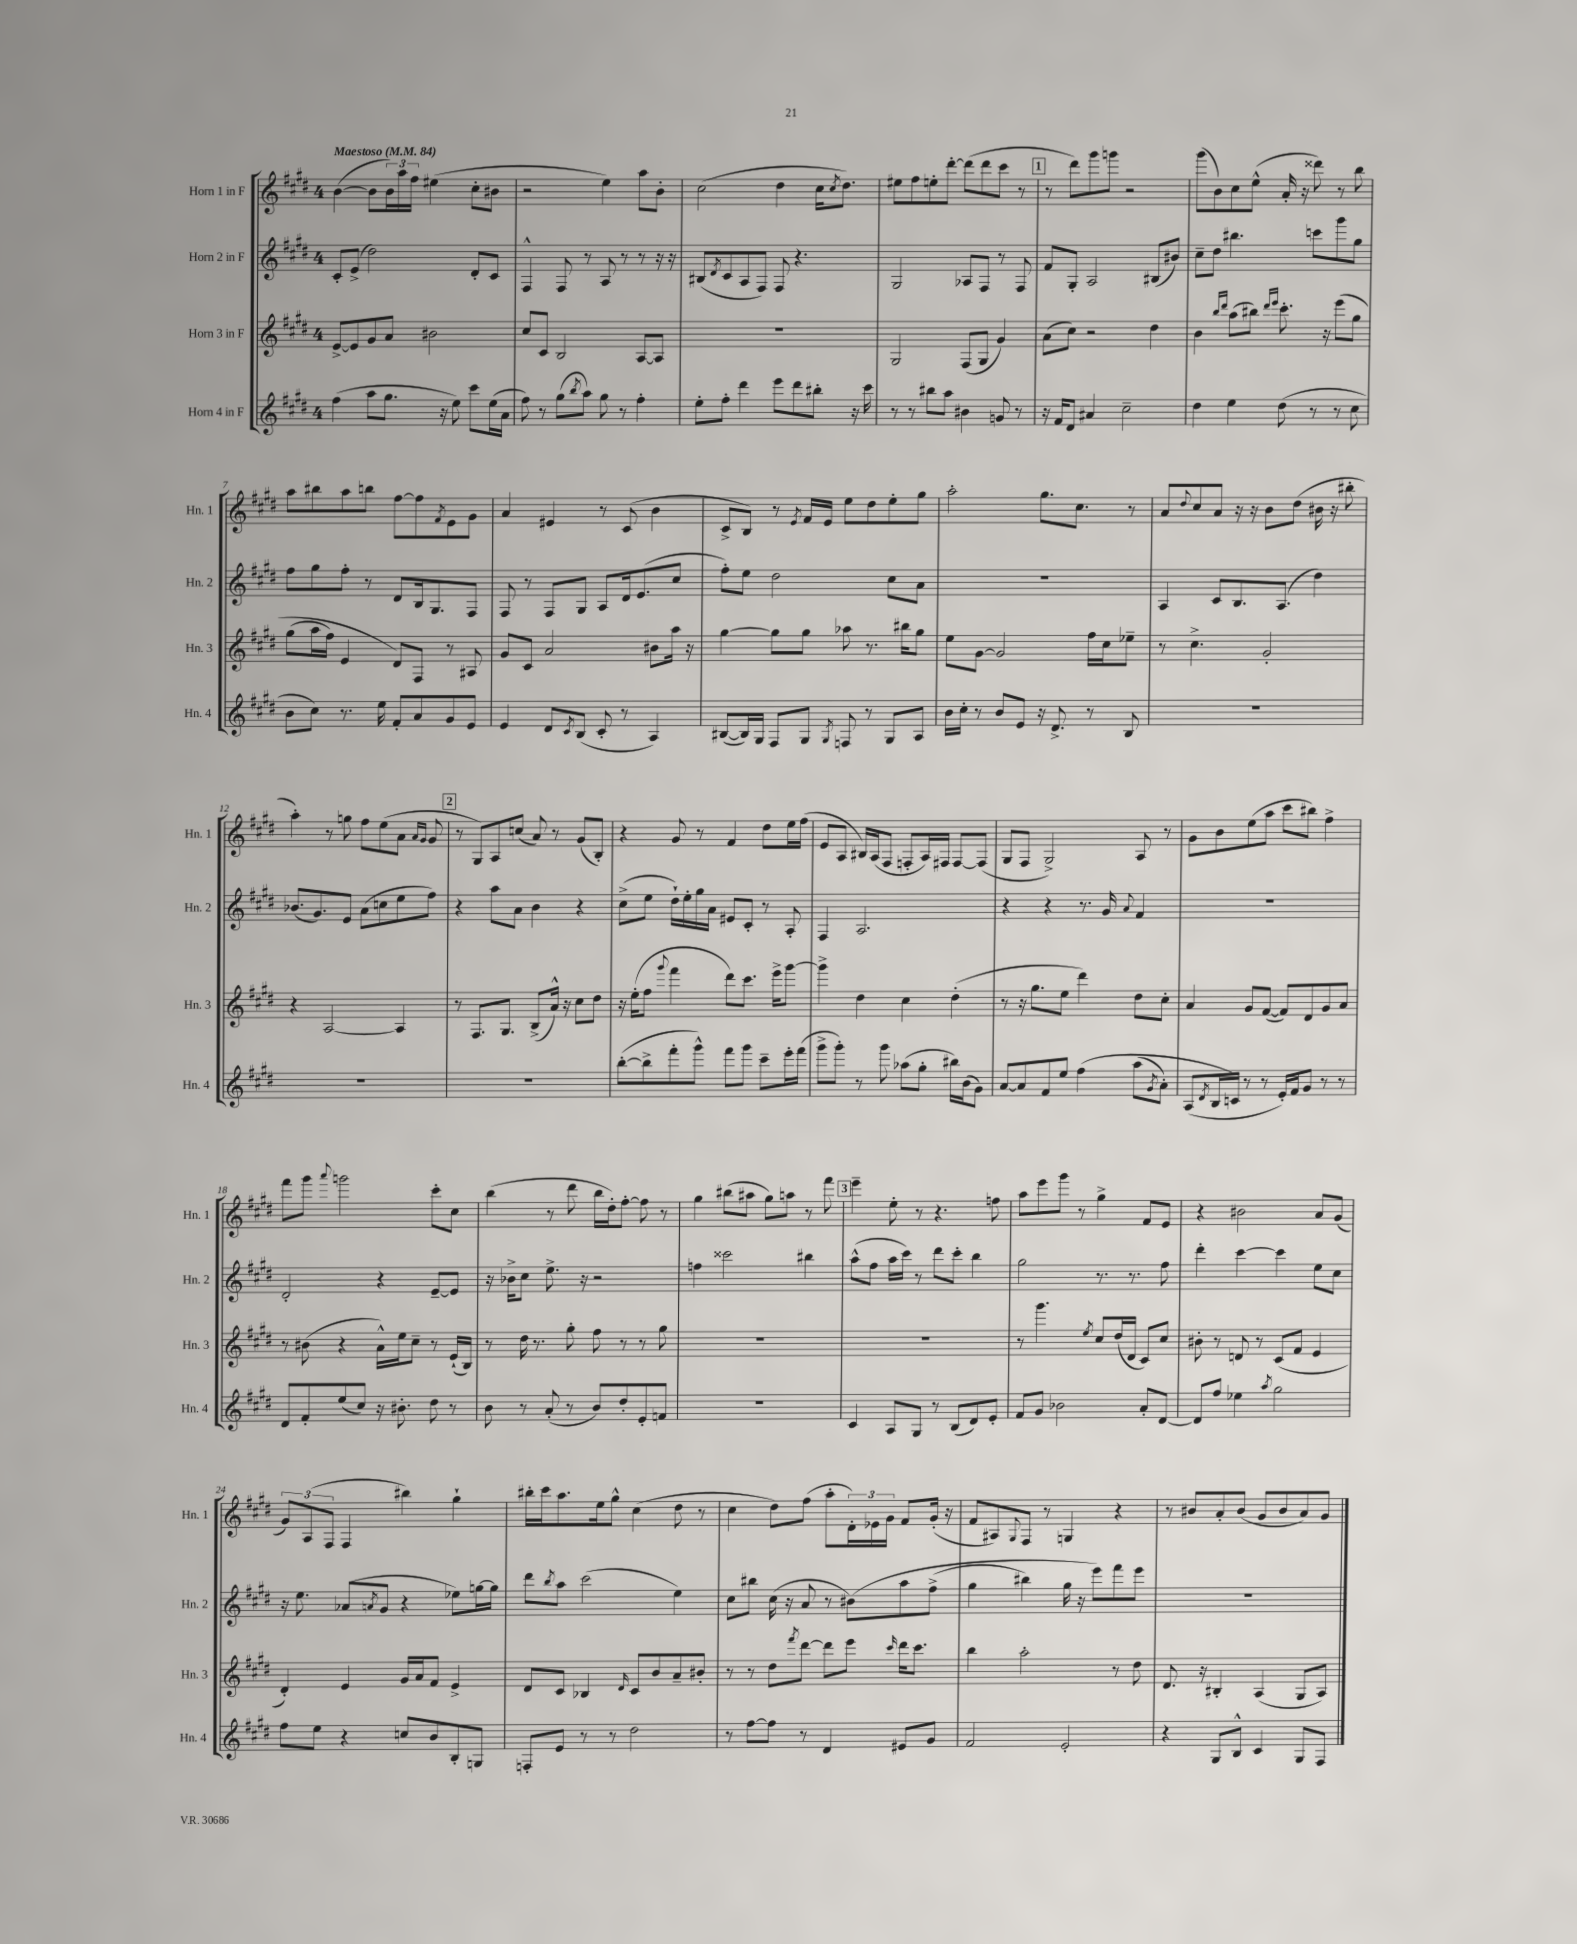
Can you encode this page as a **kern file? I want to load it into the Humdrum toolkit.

**kern	**kern	**kern	**kern
*staff4	*staff3	*staff2	*staff1
*clefG2	*clefG2	*clefG2	*clefG2
*k[f#c#g#d#]	*k[f#c#g#d#]	*k[f#c#g#d#]	*k[f#c#g#d#]
*M4/4	*M4/4	*M4/4	*M4/4
*MM84	*MM84	*MM84	*MM84
(4ff#	[8e^	8c#'	([4b
.	8e]	(8e^	.
8aa	8g#	2dd#)	8b]
8.gg#	8a	.	24b)
.	.	.	24aa
.	.	.	24ff#
.	2b#	.	(4ee#
16r	.	.	.
8ee)	.	.	.
8ccc#	.	8d#'	8cc#'
(16ee	.	8c#	8b#
16a	.	.	.
=	=	=	=
8ff#)	8cc#	4F#^^	2r
8r	8c#	.	.
(8gg#	2B	8F#	.
8qbb	.	.	.
8aa)	.	8r	.
8gg#	.	8A	4ee)
8r	.	8r	.
4ff#'	[8A	8r	8aa
.	8A]	16r	8b'
.	.	16r	.
=	=	=	=
8ee'	1r	(8B#	(2cc#
.	.	8qd#	.
8ff#'	.	8c#	.
4ddd#	.	8A	.
.	.	8F#)	.
8eee	.	8F#	4dd#
8ddd#	.	4.r	.
8bb#'	.	.	16cc#
.	.	.	8qcc#
.	.	.	8.dd#)
16r	.	.	.
16ccc#	.	.	.
=	=	=	=
8r	2G#	2G#	8ee#
8r	.	.	8ff#
8bb#	.	.	8ee'
8aa	.	.	[8ddd#'
4b#	(8F#	8A-	(8ddd#]
.	8G#	8F#	8ddd#
8g	4g#)	8r	8ccc#
8r	.	8F#	8r
=	=	=	=
16r	(8a	8f#	8r
16f#	.	.	.
8d#	8cc#)	8G#'	8ddd#)
4a#	2r	2A	8ggg#
.	.	.	8ggg
2cc#~	.	.	2r
.	4dd#	(8B#	.
.	.	8b#)	.
=	=	=	=
4dd#	4b	8cc#~	(8ggg#
.	.	8dd#	8b)
.	16qqbb	.	.
.	16qqddd#	.	.
4ee	(8aa	4.bb#	8cc#
.	8bb#)	.	(8ee^^
.	16qqddd#	.	.
.	16qqeee	.	.
(8dd#	8.ccc#'	.	16a'
.	.	.	16r
8r	.	8ccc	8ddd##)
.	16r	.	.
8r	&(8eee	8ggg#	8r
8cc#	8gg#	8gg#	8bb
=	=	=	=
8b	(8gg#	8ff#	8aa
8cc#)	16aa	8gg#	8bb#
.	16ff#)	.	.
8.r	4e	8ff#'	8aa
.	.	8r	8bb
16ee	.	.	.
8f#'	8d#&)	8d#	[8ff#
8a	8F#	16B	8ff#]
.	.	8.G#	.
.	.	.	8qf#
8g#	8r	.	8e
8e	8A#	8F#	8g#
=	=	=	=
4e	8g#	8F#	4a
.	8c#	8r	.
8d#	2a	8F#	4e#
8qc#	.	.	.
(8B	.	8G#	.
8c#'	.	8A	8r
8r	.	16d#	(8c#
.	.	(8.e	.
4A)	8b#	.	4b
.	16aa	8cc#	.
.	16r	.	.
=	=	=	=
([8B#	[4gg#	8ff#')	8c#^
16B#])	.	8ee	8B)
16G#	.	.	.
8F#	8gg#]	2dd#	8r
.	.	.	8qe
8G#	8gg#	.	16f#
.	.	.	16e
8qG#	.	.	.
8F	8aa-	.	8ee
8r	8.r	.	8dd#
8G#	.	8cc#	8ee'
.	16bb#	.	.
8A	8gg#	8a	8gg#
=	=	=	=
16b	8ee	1r	2aa'
16cc#'	.	.	.
8r	[8g#	.	.
8b	2g#]	.	.
8e	.	.	.
16r	.	.	8.gg#
8.d#^	.	.	.
.	.	.	8.cc#
8r	16ff#	.	.
.	16cc#	.	.
8B	8ee-~	.	8r
=	=	=	=
1r	8r	4A	8a
.	.	.	8qqdd#
.	4.cc#^	.	8cc#
.	.	8c#	8a
.	.	8.B	16r
.	.	.	16r
.	2g#'	.	8b
.	.	(8.A	.
.	.	.	(8dd#
.	.	4dd#)	16b#
.	.	.	16r
.	.	.	8bb#'
=	=	=	=
1r	4r	(8.b-	4aa')
.	.	8.g#)	.
.	[2A	.	8r
.	.	8e	8gg
.	.	(8a	8ff#
.	.	8cc	(8ee
.	4A]	8ee	8a
.	.	.	16qqa
.	.	.	16qqg#
.	.	8ff#)	8g#
=	=	=	=
1r	8r	4r	8r
.	8.F#	.	8G#)
.	.	8aa	8A
.	8.G#	.	.
.	.	8a	(8cc
.	(8B^	4b	8a)
.	16a^^)	.	8r
.	16r	.	.
.	8cc#	4r	(8g#
.	8dd#	.	8B')
=	=	=	=
([8bb'	16r	(8cc#^	4r
.	(16ee'	.	.
8bb^]	8ff#	8ee	.
.	8qqggg#	.	.
8fff#'	4fff#	16dd#`)	8g#
.	.	16ee'	.
8ggg#^^)	.	16gg#	8r
.	.	16a	.
8fff#	8ddd#)	8e#	4f#
8ggg#	8.ccc#	8c#'	.
8ccc#~	.	8r	8dd#
.	16eee^	.	.
16eee'	[8ggg#	8A'	16ee
(16fff#	.	.	(16ff#
=	=	=	=
8ggg#^	4ggg#^]	4F#	8e
8ggg#')	.	.	8A
8r	4dd#	2.A	16B#)
.	.	.	(16A
8ggg#	.	.	8F#
(8aa-	4cc#	.	8F'
8gg#'	.	.	16A)
.	.	.	16F#
16bb#)	(4dd#'	.	[8F#
(16b	.	.	.
8g#)	.	.	(8F#]
=	=	=	=
[8a	8r	4r	8G#
8a]	16r	.	8F#
.	8.gg#	.	.
8f#	.	4r	2G#^)
8ee	8ee	.	.
&(4ff#	4ddd#)	8.r	.
.	.	16g#	.
.	.	8qqa	.
(8aa	8dd#	4f#	8A
8qg#	.	.	.
8a')	8cc#'	.	8r
=	=	=	=
(8A	4a	1r	8g#
8qd#	.	.	.
16B	.	.	8b
16c&)	.	.	.
8r	8g#	.	(8ee
8r	([8f#	.	8aa
16e')	8f#])	.	8ccc#
16f#	.	.	.
8g#	8d#	.	8bb#)
8r	8g#	.	4ff#^
8r	8a	.	.
=	=	=	=
8d#	8r	2d#'	8fff#
8f#'	(8b#	.	8ggg#
.	.	.	8qqaaa
(8ee	4r	.	2ggg
8cc#)	.	.	.
16r	16a^^)	4r	.
8.b#'	16ee	.	.
.	8cc#~	.	.
8dd#	8r	[8e~	8ccc#'
8r	(16e`	8e]	8cc#
.	16B)	.	.
=	=	=	=
8b	8r	16r	(4bb
.	.	16b-^	.
8r	16dd#	8cc#	.
.	8.r	.	.
(8a'	.	8.ee^	8r
8r	8gg#'	.	8ddd#
.	.	16r	.
8b)	8ff#	2r	16bb
.	.	.	16dd#')
8dd#'	8r	.	[8ff#'
8e'	8r	.	8ff#]
8f	8gg#	.	8r
=	=	=	=
1r	1r	4ff	4gg#
.	.	2ccc##	(8bb#
.	.	.	8aa#
.	.	.	8gg#)
.	.	.	8aa
.	.	4bb#	8r
.	.	.	8fff#
=	=	=	=
4c#	1r	(8aa^^	4eee~
.	.	8ff#	.
8A	.	16aa	8ee'
.	.	16ccc#)	.
8G#	.	8r	8r
8r	.	8ddd#	4.r
(8B	.	8ccc#'	.
8d#)	.	4bb	.
8e'	.	.	8ff
=	=	=	=
8f#	8r	2gg#	8aa
8g#	4.ggg#	.	8eee
2b-	.	.	8ggg#
.	.	.	8r
.	8qee	.	.
.	8cc#	8.r	4gg#^
.	(16dd#	.	.
.	16d#	8.r	.
8a'	8c#)	.	8f#
[8d#	8cc#	8ff#	8e
=	=	=	=
8d#]	8b#'	4ddd#'	4r
8ff#	8r	.	.
4ee-	8d	[4ccc#	2b#
.	8r	.	.
8qaa	.	.	.
2gg#	(8c#	4ccc#]	.
.	8f#	.	.
.	4e	8ee	8a
.	.	8cc#	(8g#
=	=	=	=
8ff#	4d#')	16r	12g#)
.	.	8.ee	.
.	.	.	(12A
8ee	.	.	.
.	.	.	12F#
4r	4e	(8a-	4F#
.	.	8qa	.
.	.	8g#	.
8cc	16g#	4r	4bb#)
.	16a	.	.
8b	8f#	.	.
8B'	4e^	8ee-)	4gg#`
8G	.	[16gg	.
.	.	16gg]	.
=	=	=	=
8F'	8d#	8ddd#	16bb#'
.	.	.	16ccc#
.	.	8qbb	.
8e	8c#	8aa	8.aa
8r	4B-	(2ccc#	.
.	.	.	16ee
8r	.	.	8gg#^^
.	16qqd#	.	.
2dd#	8c#	.	(4cc#
.	8b	.	.
.	8a~	4ee)	8dd#
.	8b#'	.	8r
=	=	=	=
8r	8r	8cc#	4cc#
[8ff#	8r	8bb#	.
8ff#]	8dd#	(16cc#	8dd#)
.	.	16r	.
.	8qfff#	.	.
8r	[8ddd#	8a	(8ff#
4d#	8ddd#]	8r	8aa'
.	8eee	&(8b#)	24d#')
.	.	.	24e-
.	.	.	24g#
.	16qqccc#	.	.
8e#	16ddd#	8aa	8f#
.	8.ccc#	.	.
8g#	.	(8ff#^	(16g#'
.	.	.	16r
=	=	=	=
2f#	4bb	4gg#	8f#
.	.	.	8A#)
.	.	.	8qqG#
.	2aa'	4bb#)	8F#
.	.	.	8r
2e'	.	16gg#	4G
.	.	16r	.
.	.	8eee&)	.
.	8r	8fff#	4r
.	8dd#	8eee	.
=	=	=	=
4r	8.d#	1r	8r
.	.	.	8b#
.	16r	.	.
8G#	4B#'	.	8a'
8B^^	.	.	(8b#
4c#	(4A	.	8g#
.	.	.	8b#
8G#	8G#	.	8a)
8F#	8A)	.	8g#
==	==	==	==
*-	*-	*-	*-
